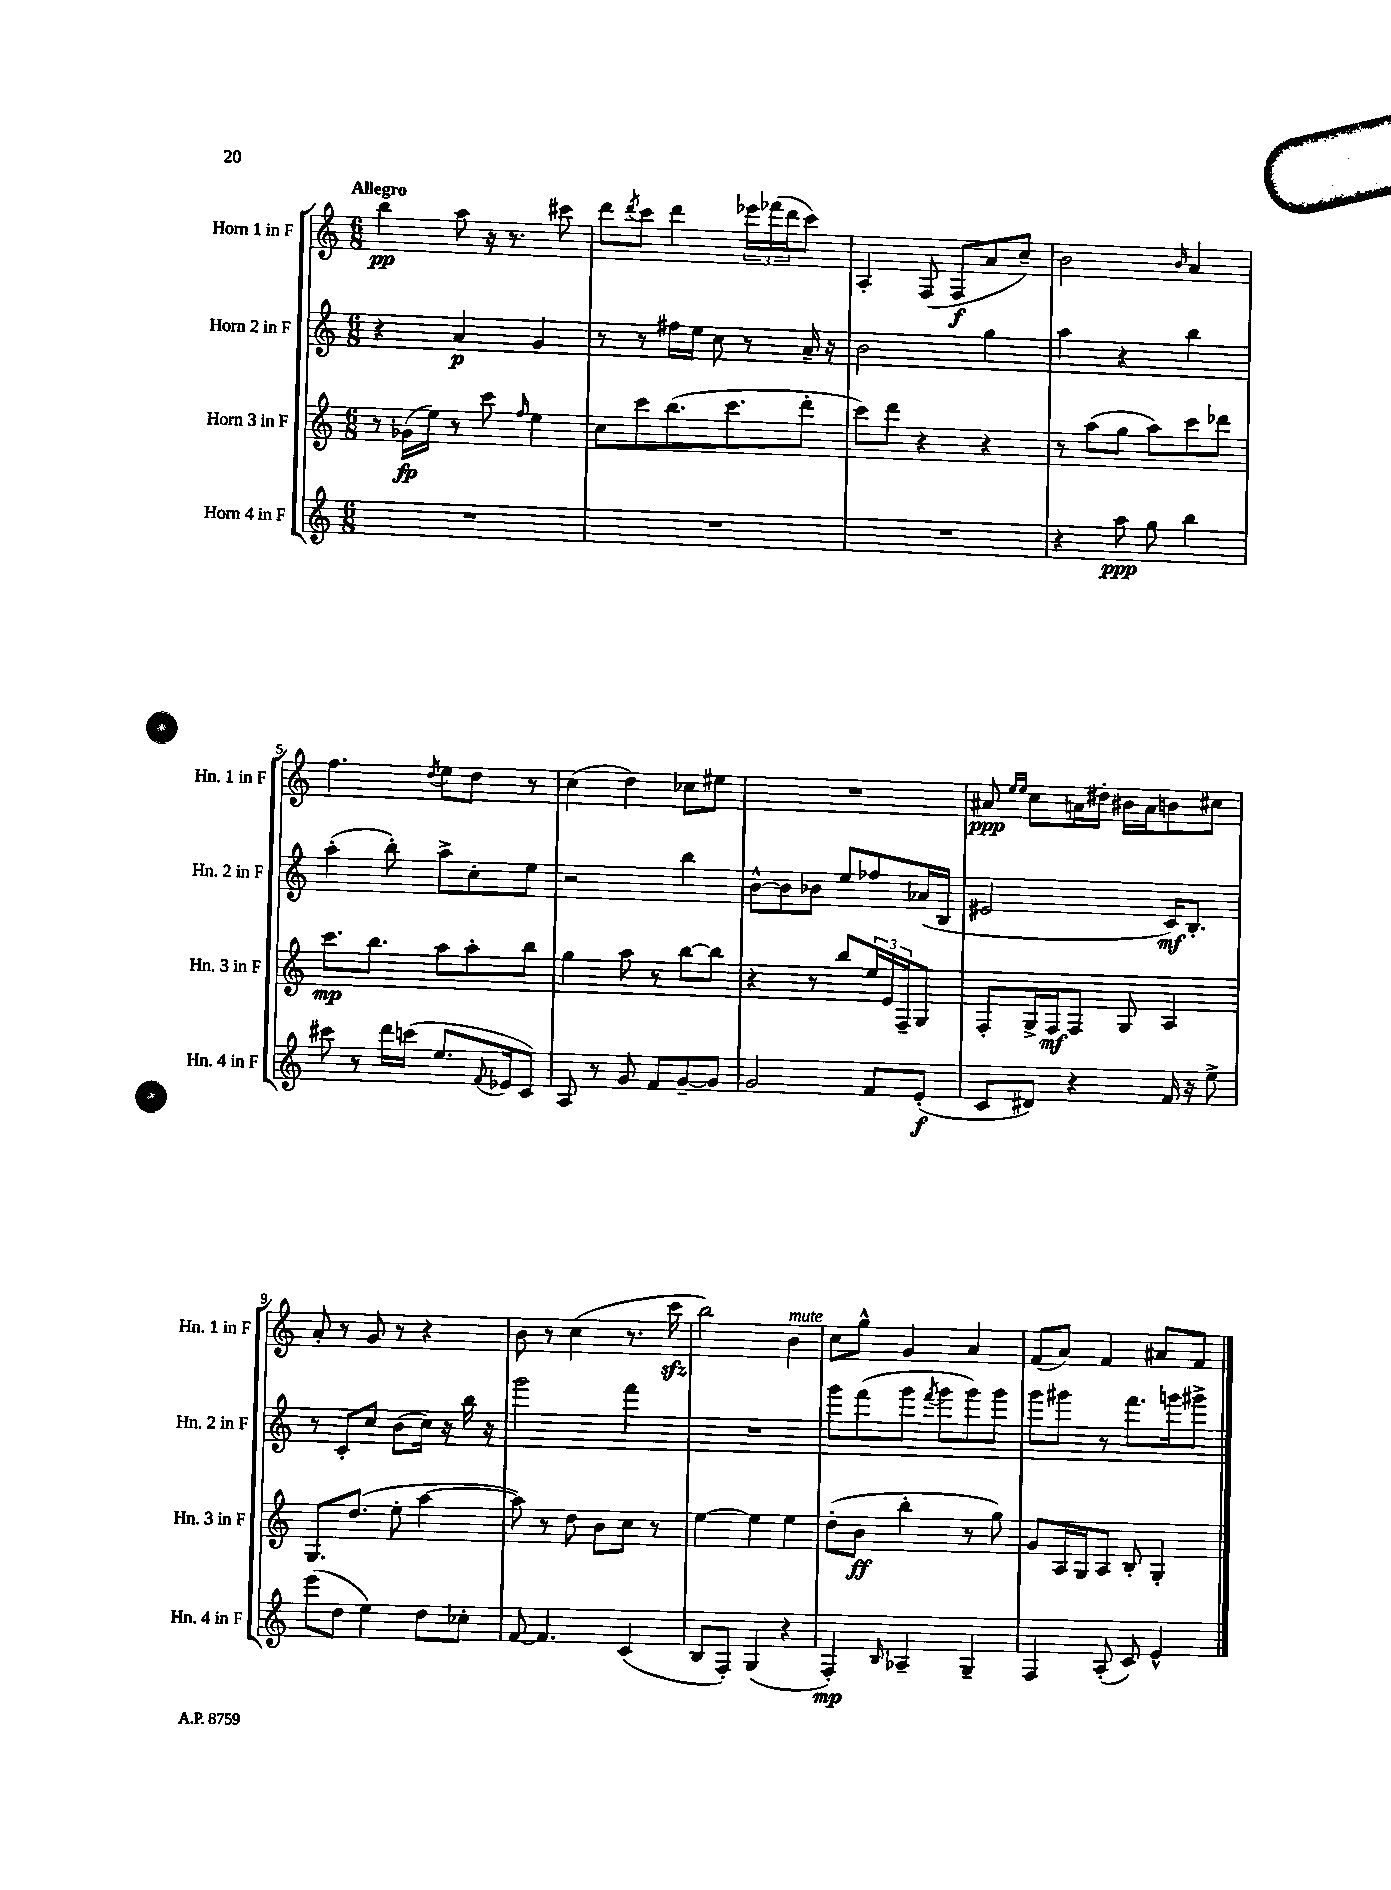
<<
\new StaffGroup <<
\new Staff = "s0" \with { instrumentName = "Horn 1 in F" shortInstrumentName = "Hn. 1 in F" } {
    \clef treble \key c \major \numericTimeSignature \time 6/8 \tempo "Allegro"
    b''4\pp a''8 r16 r8. cis'''8 |
    d'''8 \acciaccatura { d'''8 } c'''8 d'''4 \tuplet 3/2 { ees'''16 fes'''16( d'''16 } c'''8) |
    a4-. f8( f8\f a'8 c''8--) |
    b'2 \grace { b'16 } a'4 |
    f''4. \acciaccatura { d''8 } e''8 d''8 r8 |
    c''4( d''4) ces''8 eis''8 |
    R2. |
    ais'8\ppp \grace { e''16 e''16 } c''8 a'16 dis''16-. bis'16 a'16 b'8 cis''8 |
    a'8-. r8 g'8 r8 r4 |
    b'8 r8 c''4( r8. c'''16\sfz |
    b''2) b'4^\markup { \italic "mute" } |
    c''8 g''8-^ g'4 a'4 |
    f'8( a'8) f'4 ais'8 f'8 \bar "|." |
}
\new Staff = "s1" \with { instrumentName = "Horn 2 in F" shortInstrumentName = "Hn. 2 in F" } {
    \clef treble \key c \major \numericTimeSignature \time 6/8
    r4 a'4\p g'4 |
    r8 r8 fis''16 e''16 c''8 r8 a'16-- r16 |
    b'2 g''4 |
    a''4 r4 b''4 |
    a''4-.( b''8-.) a''8-> c''8-. e''8 |
    r2 b''4 |
    b'8~-^ b'8 bes'8 e''8 fes''8 aes'16( b16 |
    eis'2 c'16\mf) b8.-. |
    r8 c'8-. c''8 b'8( c''16) r16 b''16 r16 |
    g'''2 f'''4 |
    R2. |
    g'''8 f'''8( g'''8 \acciaccatura { f'''8 } g'''8 g'''8) g'''8 |
    g'''8 gis'''8 r8 f'''8. g'''16 gis'''8-> \bar "|." |
}
\new Staff = "s2" \with { instrumentName = "Horn 3 in F" shortInstrumentName = "Hn. 3 in F" } {
    \clef treble \key c \major \numericTimeSignature \time 6/8
    r8 ges'16\fp( e''16) r8 c'''8 \grace { f''16 } e''4 |
    c''8 c'''8 b''8.( c'''8. d'''8-. |
    c'''8) d'''8 r4 r4 |
    r8 a''8( g''8 a''8) c'''8 des'''8 |
    c'''8.\mp b''8. a''8 a''8-. b''8 |
    g''4 a''8 r8 b''8~ b''8 |
    r4 r8 b''8 \tuplet 3/2 { e''16 e'16 f16-- } g8 |
    f8-. g16-> f16\mf f8 g8 a4 |
    g8. d''8.( e''8-. a''4~ |
    a''8) r8 d''8 b'8 c''8 r8 |
    e''4~ e''4 e''4 |
    d''8-.( b'8\ff b''4-. r8 g''8) |
    g'8 a16 g16 a8 b8-. g4-. \bar "|." |
}
\new Staff = "s3" \with { instrumentName = "Horn 4 in F" shortInstrumentName = "Hn. 4 in F" } {
    \clef treble \key c \major \numericTimeSignature \time 6/8
    R2. |
    R2. |
    R2. |
    r4 a''8\ppp g''8 b''4 |
    cis'''8 r8 d'''16 c'''16( e''8. \appoggiatura { f'8 } ees'16 c'8) |
    a8 r8 g'8 f'8 g'8~-- g'8 |
    g'2 f'8 e'8-.\f( |
    c'8 dis'8) r4 f'16 r16 e''8-> |
    e'''8( d''8 e''4) d''8 ces''8-. |
    f'8~ f'4. c'4( |
    b8 f8-.) g4( r4 |
    f4-.\mp) \grace { b16 } aes4-- g4-- |
    f4 a8-.( c'8) e'4-^ \bar "|." |
}
>>
>>
